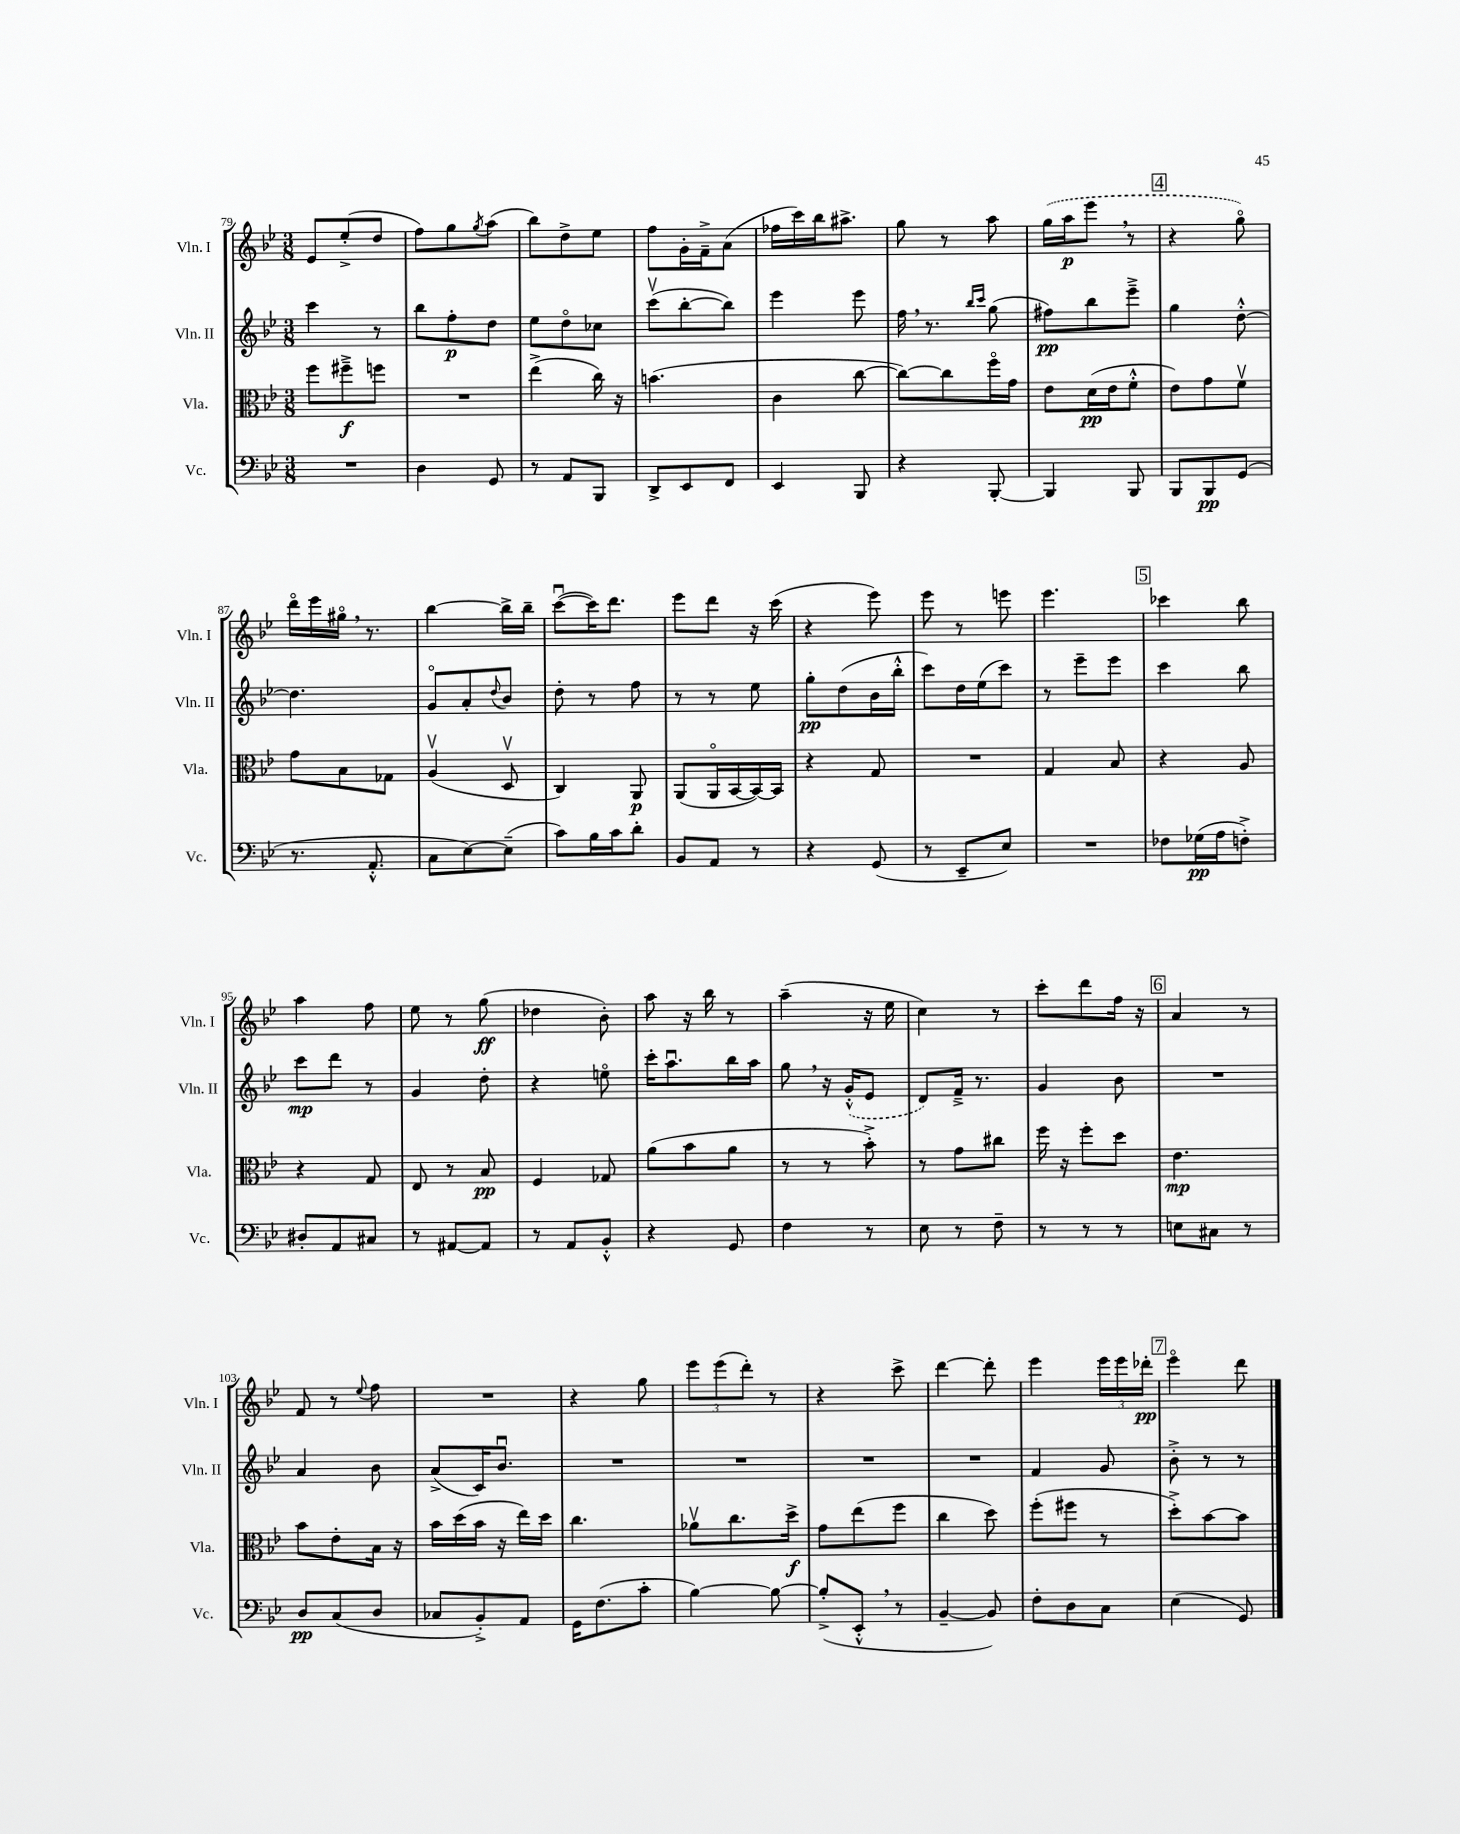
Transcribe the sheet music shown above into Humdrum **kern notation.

**kern	**dynam	**kern	**dynam	**kern	**dynam	**kern	**dynam
*part4	*part4	*part3	*part3	*part2	*part2	*part1	*part1
*staff4	*staff4	*staff3	*staff3	*staff2	*staff2	*staff1	*staff1
*I"Vc.	*	*I"Vla.	*	*I"Vln. II	*	*I"Vln. I	*
*I'Vc.	*	*I'Vla.	*	*I'Vln. II	*	*I'Vln. I	*
*clefF4	*	*clefC3	*	*clefG2	*	*clefG2	*
*k[b-e-]	*	*k[b-e-]	*	*k[b-e-]	*	*k[b-e-]	*
*M3/8	*	*M3/8	*	*M3/8	*	*M3/8	*
=79	=79	=79	=79	=79	=79	=79	=79
4.r	.	8ff\L	.	4ccc\	.	8e-/L	.
.	.	8ff#X~^\	f	.	.	(8ee-'^/	.
.	.	8ffn\J	.	8r	.	8dd/J	.
=80	=80	=80	=80	=80	=80	=80	=80
4D\	.	4.r	.	8bb-\L	.	8ff\L)	.
.	.	.	.	8ff'\	p	8gg\	.
.	.	.	.	.	.	8qgg/	.
8GG/	.	.	.	8dd\J	.	(8aa\J	.
=81	=81	=81	=81	=81	=81	=81	=81
8r	.	(4ee-^\	.	8ee-\L	.	8bb-\L)	.
8AA/L	.	.	.	8dd\	.	8dd^\	.
8BBB-/J	.	16cc\)	.	8cc-X\J	.	8ee-\J	.
.	.	16r	.	.	.	.	.
=82	=82	=82	=82	=82	=82	=82	=82
8DD^/L	.	(4.bn\	.	(8cccv\L	.	8ff\L	.
8EE-/	.	.	.	[8bb-'\	.	16g'\L	.
.	.	.	.	.	.	16f~^\J	.
8FF/J	.	.	.	8bb-\J])	.	(8a\J	.
=83	=83	=83	=83	=83	=83	=83	=83
4EE-/	.	4c\	.	4eee-\	.	16ff-X\LL	.
.	.	.	.	.	.	16ccc\)	.
.	.	.	.	.	.	16bb-\J	.
.	.	.	.	.	.	8.aa#X^\J	.
8BBB-/	.	[8cc\	.	8eee-\	.	.	.
=84	=84	=84	=84	=84	=84	=84	=84
4r	.	8cc\L_)	.	16ff,\	.	8gg\	.
.	.	.	.	8.r	.	.	.
.	.	8cc\]	.	.	.	8r	.
.	.	.	.	16qqbb-/LL	.	.	.
.	.	.	.	16qqccc/JJ	.	.	.
[8BBB-'/	.	16ff\L	.	(8gg\	.	8aa\	.
.	.	16g\JJ	.	.	.	.	.
=85	=85	=85	=85	=85	=85	=85	=85
4BBB-/]	.	8e-\L	.	8ff#X\L)	pp	(16gg\LL	.
.	.	.	.	.	.	16aa\J	p
.	.	(16d\L	pp	8bb-\	.	8eee-,\J	.
.	.	16e-\J	.	.	.	.	.
8BBB-/	.	8f'^^\J	.	8eee-~^\J	.	8r	.
!!LO:REH:place=s1:t=4
=86	=86	=86	=86	=86	=86	=86	=86
8BBB-/L	.	8e-\L)	.	4gg\	.	4r	.
8BBB-/	pp	8g\	.	.	.	.	.
(8GG/J	.	8fv\J	.	[8dd'^^\	.	8gg\)	.
!!LO:LB:g=z
=87	=87	=87	=87	=87	=87	=87	=87
8.r	.	8g\L	.	4.dd\]	.	16ddd\LL	.
.	.	.	.	.	.	16eee-\	.
.	.	8B-\	.	.	.	16gg#X,\JJ	.
8.AA'^^/	.	.	.	.	.	8.r	.
.	.	8G-X\J	.	.	.	.	.
=88	=88	=88	=88	=88	=88	=88	=88
8C\L	.	(4Av/	.	8g/L	.	[4bb-\	.
[8E-\)	.	.	.	8a'/	.	.	.
.	.	.	.	8qqdd/	.	.	.
(8E-~\J]	.	8Dv/	.	8b-/J	.	16bb-^\LL]	.
.	.	.	.	.	.	16bb-~\JJ	.
=89	=89	=89	=89	=89	=89	=89	=89
8c\L)	.	4C/)	.	8dd'\	.	([8cccu\L	.
16B-\L	.	.	.	8r	.	16ccc\K])	.
16c\J	.	.	.	.	.	8.ddd\J	.
8d'\J	.	8AA/	p	8ff\	.	.	.
=90	=90	=90	=90	=90	=90	=90	=90
8BB-/L	.	(8AA/L	.	8r	.	8eee-\L	.
8AA/J	.	16AA/L	.	8r	.	8ddd\J	.
.	.	[16BB-/	.	.	.	.	.
8r	.	16BB-/_)	.	8ee-\	.	16r	.
.	.	16BB-/JJ]	.	.	.	(16ccc\	.
=91	=91	=91	=91	=91	=91	=91	=91
4r	.	4r	.	8gg'\L	pp	4r	.
.	.	.	.	(8dd\	.	.	.
(8GG/	.	8G/	.	16b-\L	.	8eee-\)	.
.	.	.	.	16bb-'^^\JJ	.	.	.
=92	=92	=92	=92	=92	=92	=92	=92
8r	.	4.r	.	8ccc\L)	.	8eee-\	.
8EE-~/L	.	.	.	16dd\L	.	8r	.
.	.	.	.	(16ee-\J	.	.	.
8E-/J)	.	.	.	8ccc\J)	.	8eeen\	.
=93	=93	=93	=93	=93	=93	=93	=93
4.r	.	4G/	.	8r	.	4.eee-\	.
.	.	.	.	8eee-~\L	.	.	.
.	.	8B-/	.	8eee-\J	.	.	.
!!LO:REH:place=s1:t=5
=94	=94	=94	=94	=94	=94	=94	=94
8F-X\L	.	4r	.	4ccc\	.	4ccc-X\	.
(16G-X\L	pp	.	.	.	.	.	.
16A\J	.	.	.	.	.	.	.
8Fn'^\J)	.	8A/	.	8bb-\	.	8bb-\	.
!!LO:LB:g=z
=95	=95	=95	=95	=95	=95	=95	=95
8D#X'/L	.	4r	.	8ccc\L	mp	4aa\	.
8AA/	.	.	.	8ddd\J	.	.	.
8C#X/J	.	8G/	.	8r	.	8ff\	.
=96	=96	=96	=96	=96	=96	=96	=96
8r	.	8E-/	.	4g/	.	8ee-\	.
[8AA#X/L	.	8r	.	.	.	8r	.
8AA#/J]	.	8B-/	pp	8dd'\	.	(8gg\	ff
=97	=97	=97	=97	=97	=97	=97	=97
8r	.	4F/	.	4r	.	4dd-X\	.
8AA/L	.	.	.	.	.	.	.
8BB-'^^/J	.	8G-X/	.	8een\	.	8b-'\)	.
=98	=98	=98	=98	=98	=98	=98	=98
4r	.	(8a\L	.	16ccc'\KL	.	8aa\	.
.	.	.	.	8.aau\	.	.	.
.	.	8b-\	.	.	.	16r	.
.	.	.	.	.	.	16bb-\	.
8GG/	.	8a\J	.	16bb-\L	.	8r	.
.	.	.	.	16aa\JJ	.	.	.
=99	=99	=99	=99	=99	=99	=99	=99
4F\	.	8r	.	8gg,\	.	(4aa~\	.
.	.	8r	.	16r	.	.	.
.	.	.	.	(16g'^^/KL	.	.	.
8r	.	8b-'^\)	.	8e-/J	.	16r	.
.	.	.	.	.	.	16ee-\	.
=100	=100	=100	=100	=100	=100	=100	=100
8E-\	.	8r	.	8d/L)	.	4cc\)	.
8r	.	8g\L	.	16f~^/Jk	.	.	.
.	.	.	.	8.r	.	.	.
8F~\	.	8cc#X\J	.	.	.	8r	.
=101	=101	=101	=101	=101	=101	=101	=101
8r	.	16ff\	.	4g/	.	8ccc'\L	.
.	.	16r	.	.	.	.	.
8r	.	8ff'\L	.	.	.	8ddd\	.
8r	.	8dd\J	.	8b-\	.	16ff\Jk	.
.	.	.	.	.	.	16r	.
!!LO:REH:place=s1:t=6
=102	=102	=102	=102	=102	=102	=102	=102
8En\L	.	4.e-\	mp	4.r	.	4a/	.
8C#X\J	.	.	.	.	.	.	.
8r	.	.	.	.	.	8r	.
!!LO:LB:g=z
=103	=103	=103	=103	=103	=103	=103	=103
8D/L	pp	8b-\L	.	4a/	.	8f/	.
(8C/	.	8e-'\	.	.	.	8r	.
.	.	.	.	.	.	8qqee-/	.
8D/J	.	16B-\Jk	.	8b-\	.	8ff\	.
.	.	16r	.	.	.	.	.
=104	=104	=104	=104	=104	=104	=104	=104
8C-X/L	.	16b-\LL	.	(8a^/L	.	4.r	.
.	.	(16dd\	.	.	.	.	.
8BB-'^/)	.	16b-\JJ	.	16c/K)	.	.	.
.	.	16r	.	8.b-u/J	.	.	.
8AA/J	.	16ee-\LL)	.	.	.	.	.
.	.	16dd\JJ	.	.	.	.	.
=105	=105	=105	=105	=105	=105	=105	=105
16GG\KL	.	4.cc\	.	4.r	.	4r	.
(8.F\	.	.	.	.	.	.	.
8c'\J	.	.	.	.	.	8gg\	.
=106	=106	=106	=106	=106	=106	=106	=106
[4B-\)	.	8a-Xv\L	.	4.r	.	12eee-\L	.
.	.	.	.	.	.	(12eee-\	.
.	.	8.cc\	.	.	.	.	.
.	.	.	.	.	.	12ddd'\J)	.
8B-\_	.	.	.	.	.	8r	.
.	.	16dd^\Jk	f	.	.	.	.
=107	=107	=107	=107	=107	=107	=107	=107
(8B-'^/L]	.	8g\L	.	4.r	.	4r	.
8EE-'^^,/J	.	(8ee-\	.	.	.	.	.
8r	.	8ff\J	.	.	.	8ccc^\	.
=108	=108	=108	=108	=108	=108	=108	=108
[4BB-~/	.	4cc\	.	4.r	.	[4ddd\	.
8BB-/])	.	8dd\)	.	.	.	8ddd'\]	.
=109	=109	=109	=109	=109	=109	=109	=109
8F'\L	.	(8ff'\L	.	4f/	.	4eee-\	.
8D\	.	8ff#X\J	.	.	.	.	.
8C\J	.	8r	.	8g/	.	24eee-\LL	.
.	.	.	.	.	.	24eee-\	.
.	.	.	.	.	.	24ddd-X'\JJ	pp
!!LO:REH:place=s1:t=7
=110	=110	=110	=110	=110	=110	=110	=110
(4E-\	.	8dd'^\L)	.	8b-'^\	.	4eee-\	.
.	.	[8b-\	.	8r	.	.	.
8GG/)	.	8b-\J]	.	8r	.	8ddd\	.
==	==	==	==	==	==	==	==
*-	*-	*-	*-	*-	*-	*-	*-
